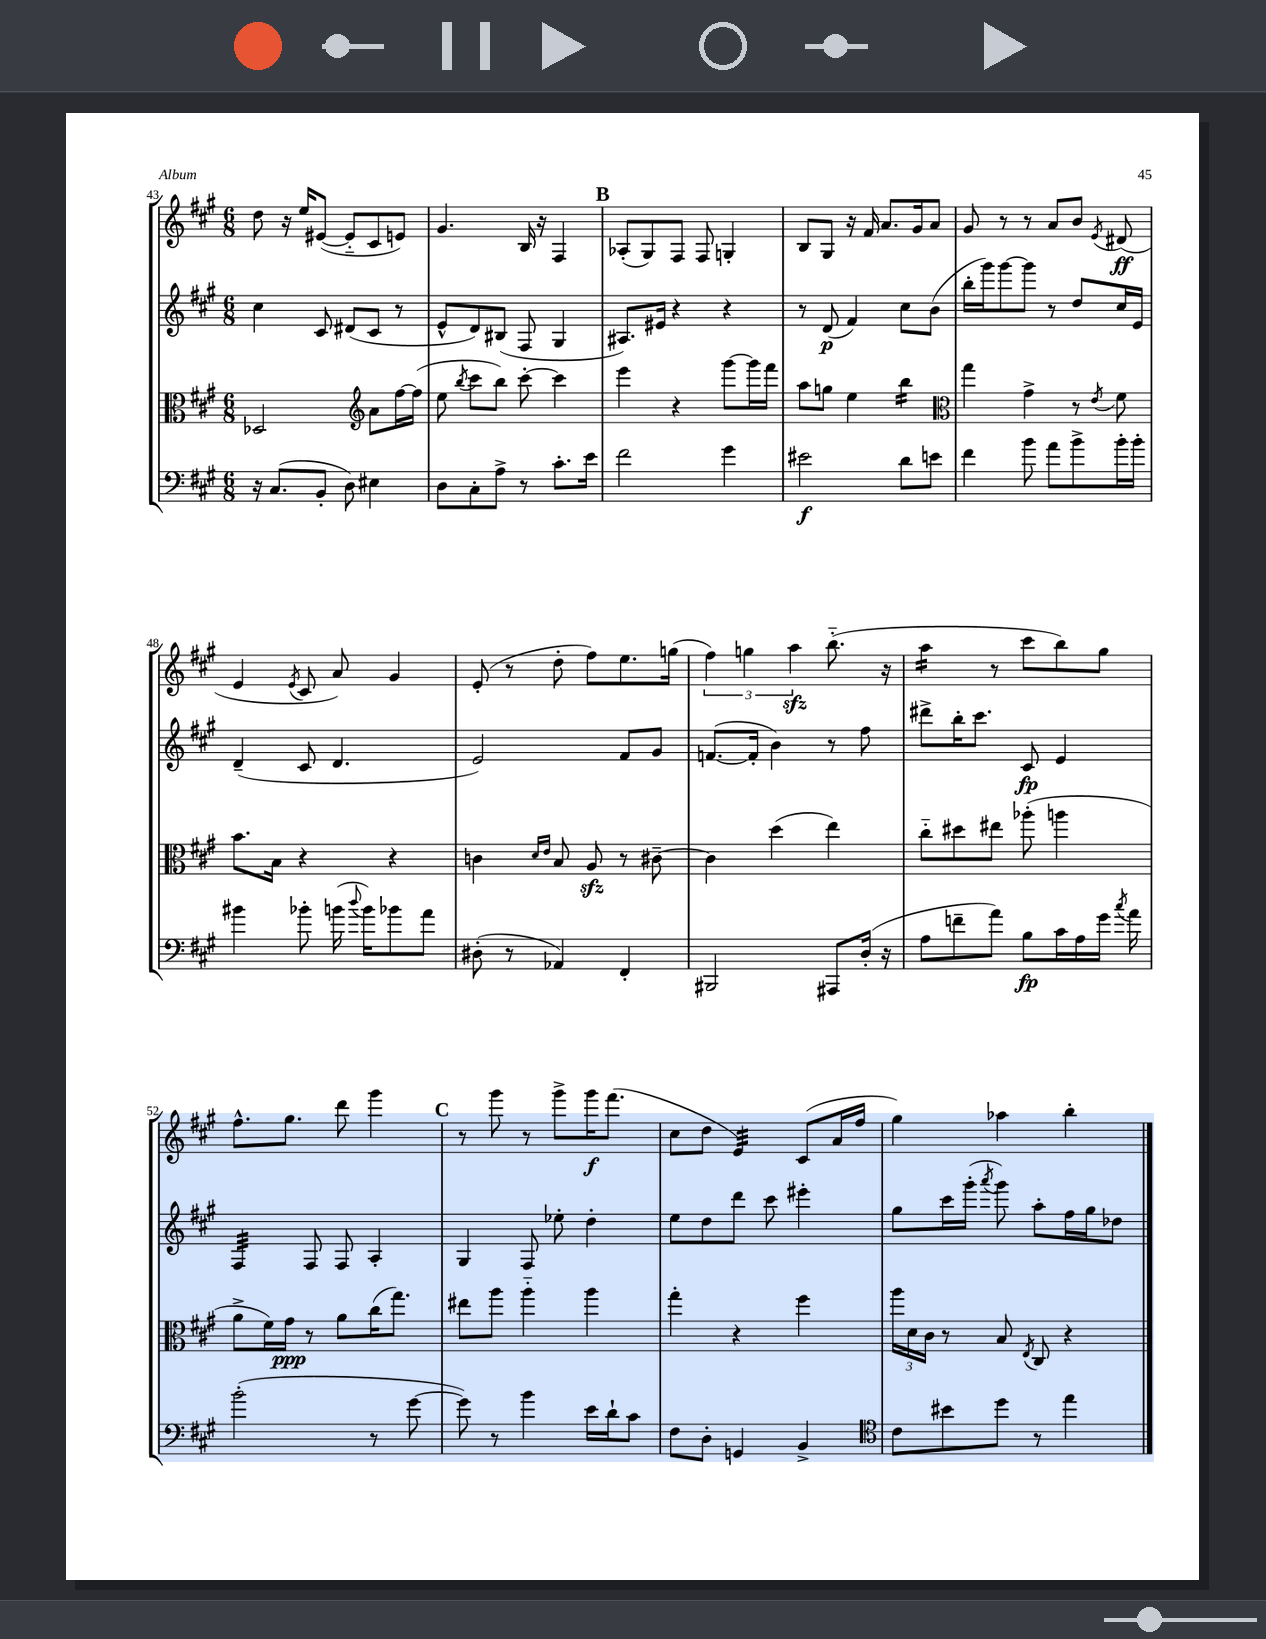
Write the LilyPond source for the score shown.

<<
\new StaffGroup <<
\new Staff = "s0" {
    \clef treble \key a \major \numericTimeSignature \time 6/8
    \autoBeamOff d''8 r16 e''16[ eis'8]~( eis'8[-_ cis'8 e'8]) |
    gis'4. b16 r16 fis4 |
    \mark \markup { \bold "B" } aes8[-.( gis8) fis8] fis8 g4-. |
    b8[ gis8] r16 fis'16 a'8.[ gis'16 a'8] |
    gis'8 r8 r8 a'8[ b'8] \acciaccatura { e'8 } dis'8\ff( |
    e'4 \acciaccatura { e'8 } cis'8 a'8) gis'4 |
    e'8-.( r8 d''8-. fis''8[) e''8. g''16]( |
    \tuplet 3/2 { fis''4) g''4 a''4\sfz } b''8.-_( r16 |
    a''4:16 r8 cis'''8[ b''8) gis''8] |
    fis''8.[-^ gis''8.] d'''8 gis'''4 |
    \mark \markup { \bold "C" } r8 gis'''8 r8 gis'''8[-> gis'''16\f fis'''8.]( |
    cis''8[ d''8] e'4:32) cis'8[( a'16 fis''16] |
    gis''4) aes''4 b''4-. \bar "|." |
}
\new Staff = "s1" {
    \clef treble \key a \major \numericTimeSignature \time 6/8
    \autoBeamOff cis''4 cis'8 dis'8[( cis'8] r8 |
    e'8[-^ d'8) bis8]( fis8 gis4 |
    \mark \markup { \bold "B" } ais8.[) eis'16] r4 r4 |
    r8 d'8\p( fis'4) cis''8[ b'8]( |
    b''16[-. gis'''16) gis'''8~ gis'''8] r8 d''8[ cis''16 e'16] |
    d'4--( cis'8 d'4. |
    e'2) fis'8[ gis'8] |
    f'8.[~( f'16]-. b'4) r8 fis''8 |
    dis'''8[-> b''16-. cis'''8.] cis'8\fp e'4 |
    fis4:32 fis8 fis8 a4-. |
    \mark \markup { \bold "C" } gis4 fis8 ees''8-. d''4-. |
    e''8[ d''8 d'''8] cis'''8 eis'''4-. |
    gis''8[ cis'''16 gis'''16]-.( \acciaccatura { a'''8 } gis'''8) a''8[-. fis''16 gis''16 des''8] \bar "|." |
}
\new Staff = "s2" {
    \clef alto \key a \major \numericTimeSignature \time 6/8
    \autoBeamOff des2 \clef treble a'8[ fis''16~ fis''16]( |
    e''8 \acciaccatura { b''8 } cis'''8[ b''8]) cis'''8~-. cis'''4 |
    \mark \markup { \bold "B" } e'''4 r4 gis'''8[~ gis'''16 fis'''16] |
    a''8[ g''8] e''4 b''4:16 |
    \clef alto gis''4 gis'4-> r8 \acciaccatura { e'8 } fis'8 |
    b'8.[ b16] r4 r4 |
    c'4 \grace { d'16[ e'16] } b8 a8\sfz r8 cis'8~-- |
    cis'4 d''4( e''4) |
    cis''8[-_ dis''8 eis''8] aes''8-.( a''4 |
    a'8[-> fis'16) gis'16]\ppp r8 a'8[ cis''16( gis''8.]) |
    \mark \markup { \bold "C" } eis''8[ a''8] a''4-_ a''4 |
    gis''4-. r4 fis''4 |
    \tuplet 3/2 { a''16[ d'16 cis'16] } r8 b8 \acciaccatura { e8 } cis8 r4 \bar "|." |
}
\new Staff = "s3" {
    \clef bass \key a \major \numericTimeSignature \time 6/8
    \autoBeamOff r16 cis8.[( b,8]-. d8) eis4 |
    d8[ cis8-. a8]-> r8 cis'8.[-. e'16] |
    \mark \markup { \bold "B" } fis'2 gis'4 |
    eis'2\f d'8[ e'8] |
    fis'4 b'8 a'8[ b'8-> b'16-. b'16]-. |
    bis'4 bes'8-. b'16( \appoggiatura { d''8 } b'16[) bes'8 a'8] |
    dis8-.( r8 aes,4) fis,4-. |
    bis,,2 ais,,8[ d16]-.( r16 |
    a8[ f'8-- a'8]) b8[\fp cis'16 a16 gis'16] \acciaccatura { cis''8 } a'16 |
    b'2-.( r8 gis'8~ |
    \mark \markup { \bold "C" } gis'8) r8 b'4 e'16[ d'16-! cis'8] |
    fis8[ d8]-. g,4 b,4-> |
    \clef tenor cis'8[ bis'8 d''8] r8 e''4 \bar "|." |
}
>>
>>
\layout { \context { \Score currentBarNumber = #43 } }
